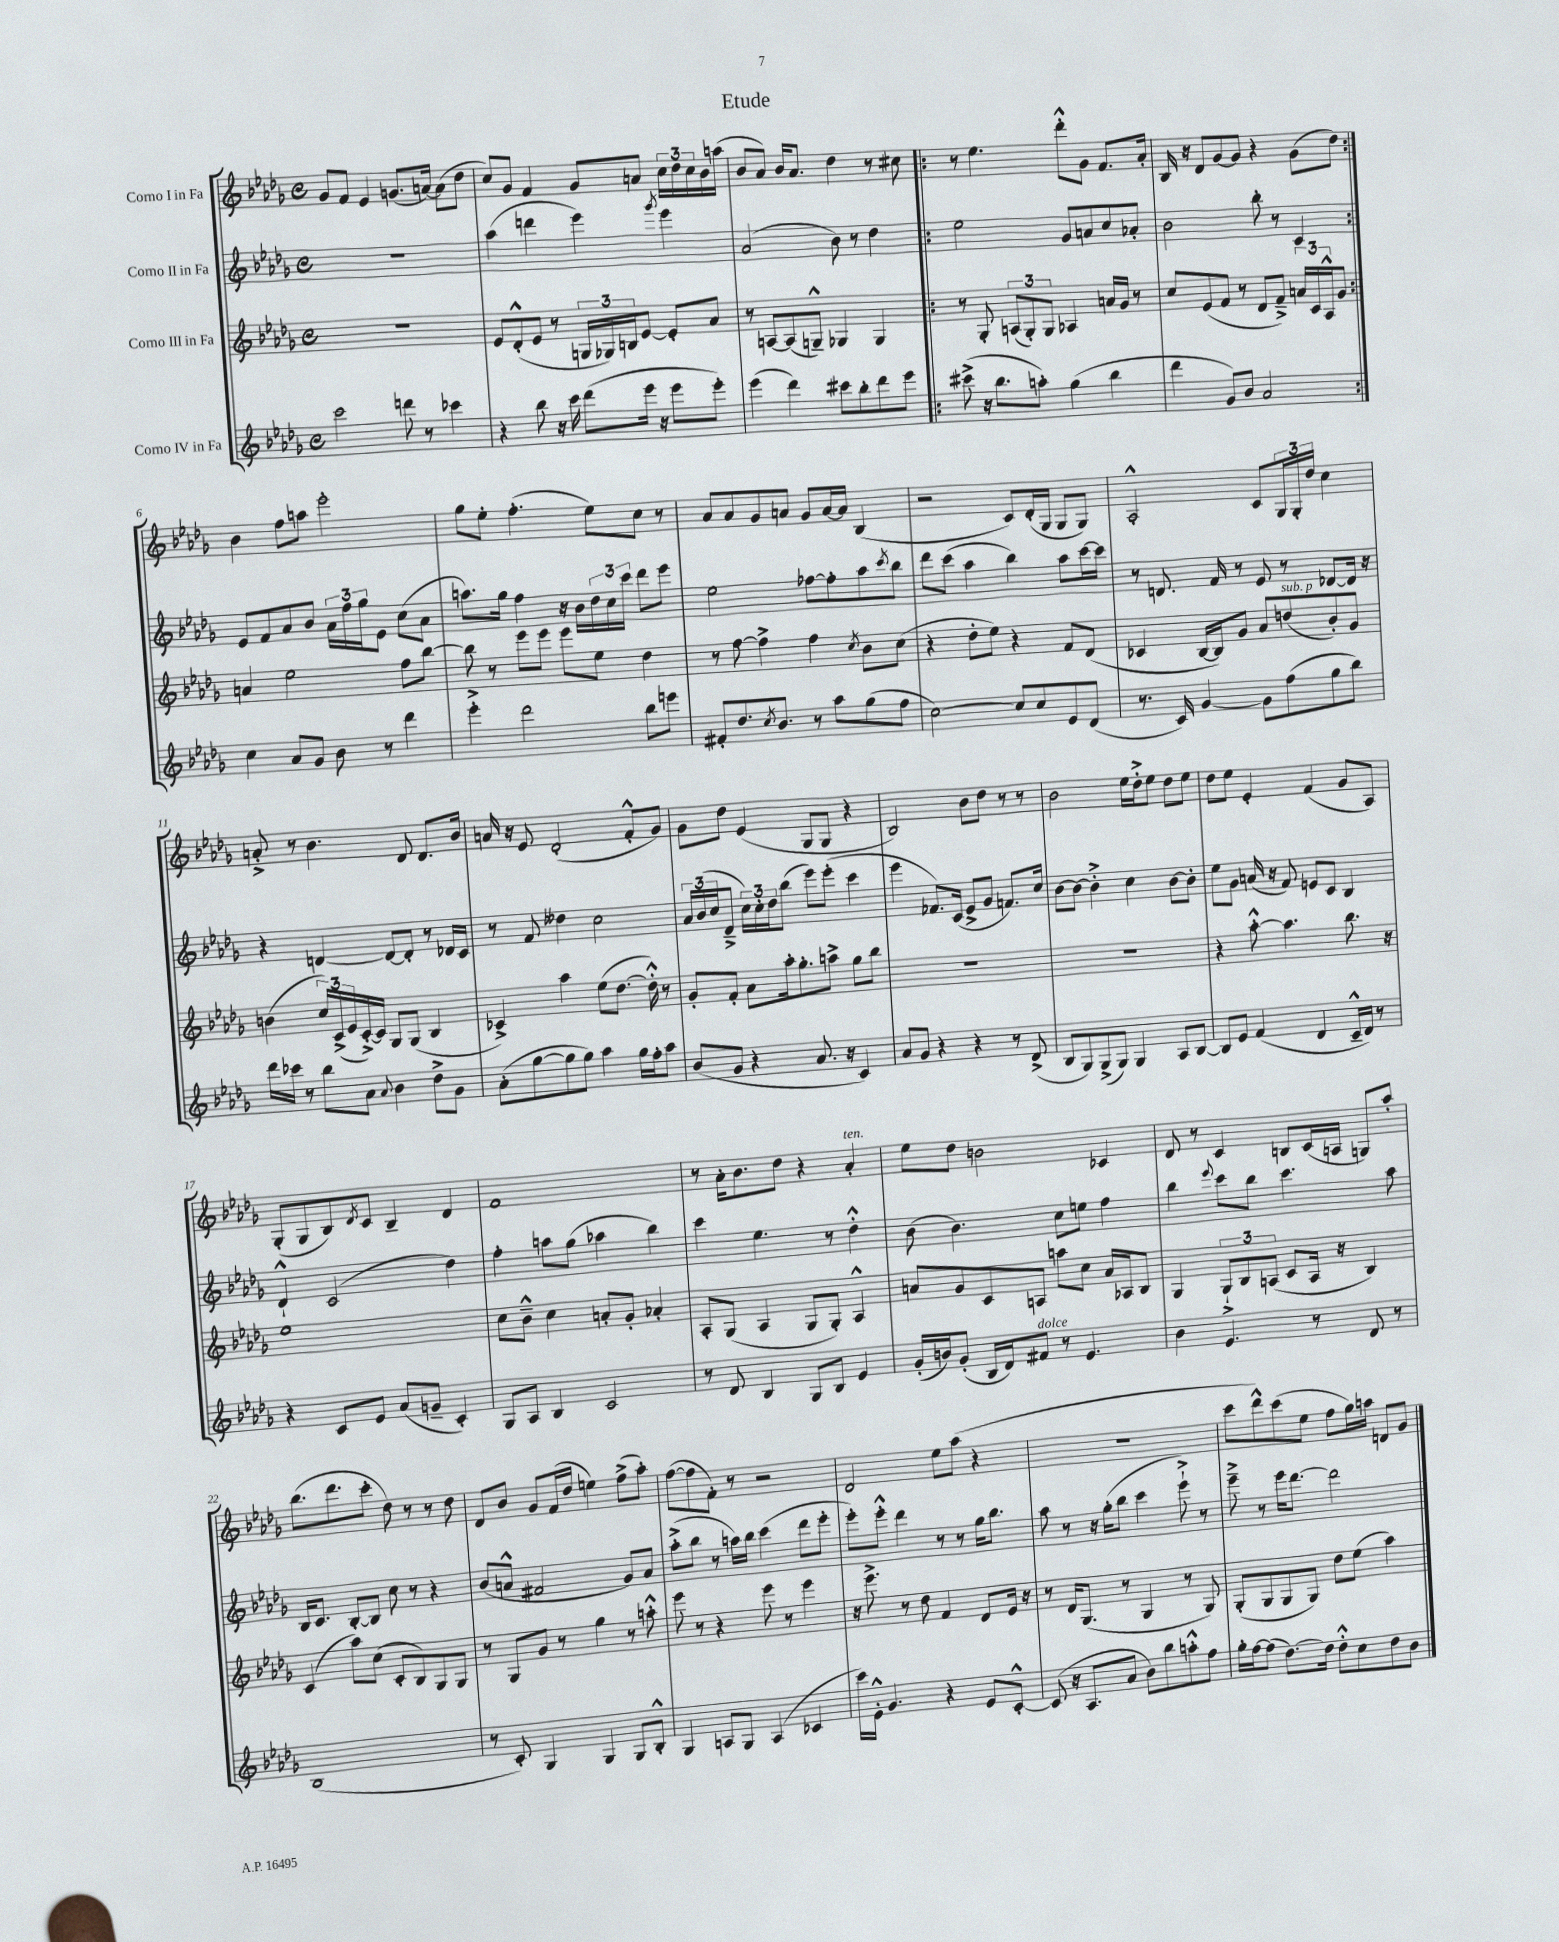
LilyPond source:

\header { title = "Etude" }
<<
\new StaffGroup <<
\new Staff = "s0" \with { instrumentName = "Corno I in Fa" } {
    \clef treble \key des \major \defaultTimeSignature \time 4/4
    ges'8 f'8 ees'4 g'8.( a'16~) a'8( des''8 |
    c''8) ges'8 f'4 ges'8 a'8 \tuplet 3/2 { c''16 des''16 c''16 } bes'16 a''16( |
    bes'8 aes'8) bes'16 aes'8. des''4 r8 cis''8 |
    \repeat volta 2 { r8 ees''4. des'''8-.-^ ges'8 f'8. aes'16-. |
    bes16 r16 des'8 ges'8~ ges'8 r4 ges'8( des''8) | }
    bes'4 f''8 a''8 ees'''2-. |
    ges''8 ees''8-. f''4.-.( ees''8) c''8 r8 |
    aes'8 aes'8 ges'8 a'8 ges'8 a'16~ a'16 bes4( |
    r2 c'8) des'16-.( ges16 ges8 ges8) |
    aes2-.-^ c'8 \tuplet 3/2 { ges16 ges16-. des''16 } c''4 |
    a'8-.-> r8 bes'4. des'8 des'8. bes'16 |
    a'16 r16 ees'8 des'2-.( f'8-.-^ ges'8) |
    ges'8 des''8 ees'4( ges8 ges8 r4 |
    bes2) bes'8 des''8 r8 r8 |
    bes'2 ees''16 des''16-.-> ees''8 des''8 ees''8 |
    des''8 ees''8 ees'4-. f'4( ges'8 aes8) |
    ges8-.( ges8 bes8) \acciaccatura { des'8 } c'8 bes4-- des'4 |
    f'1 |
    r8 aes'16-. bes'8. des''8 r4 aes'4-.^\markup { \italic "ten." } |
    ees''8 des''8 b'2 ces'4 |
    des'8 r8 c'4 b8 c'16( a16 g8) aes''8-. |
    bes''8.( des'''8. c'''8-. des''8) r8 r8 des''8 |
    des'8 bes'8 ges'8 f'16( des''16 e''4) f''8->( aes''8-.) |
    f''8~( f''8 f'8-.) r8 r2 |
    des'2 ees''8 aes''8( r4 |
    R1 |
    c'''8 des'''8-^) c'''8( ees''8 f''8 ges''16) a''16 d'8 ges'8 \bar "|." |
}
\new Staff = "s1" \with { instrumentName = "Corno II in Fa" } {
    \clef treble \key des \major \defaultTimeSignature \time 4/4
    R1 |
    aes''4( d'''4 ees'''4) \acciaccatura { ges'''8 } ees'''4 |
    aes'2( bes'8) r8 des''4 |
    \repeat volta 2 { ees''2 ges'8 a'8 c''8 aes'8-. |
    bes'2 bes''8-. r8 c'4 | }
    ees'8 f'8 aes'8 bes'8 \tuplet 3/2 { aes'16 f''16 ges''16 } ees'8 c''8( aes'8 |
    a''8.) ges''16 f''4 r16 bes'16 \tuplet 3/2 { des''16 c''16 c'''16 } des'''8 ees'''8 |
    ees''2 fes''8~ fes''8-. aes''8 \acciaccatura { c'''8 } bes''8 |
    des'''8 c'''8( aes''4 bes''4) aes''8 c'''16~ c'''16 |
    r8 d'8. f'16 r8 ees'8 r8 des'8~ des'16 r16 |
    r4 d'4~ d'8~ d'8-. r8 des'16 c'16 |
    r8 f'8 deses''4 c''2 |
    \tuplet 3/2 { aes'16 bes'16( c''16 } des'8---> \tuplet 3/2 { c''16) c''16-. des''16 } bes''8( ees'''8) ees'''8-.( c'''4 |
    ees'''4 fes'8.) c'16( ees'8-> ges'8 f'8.) c''16 |
    bes'8~ bes'8~ bes'4-.-> c''4 bes'8~ bes'8-. |
    ees''8 ges'8 a'16( r16 f'8) e'8 c'8 bes4 |
    des'4-!-^ c'2( des''4) |
    f''4-. a''8 ges''8( aes''4 bes''4) |
    c'''4 ees''4. r8 des''4-.-^ |
    bes'8( bes'4.) c''8 e''8 f''4 |
    bes''4 \appoggiatura { ees'''8 } c'''8 bes''8 c'''4. aes''8 |
    bes16 c'8. bes8~-. bes8 c''8 r8 r4 |
    bes'8( a'8-^ fis'2 ges'8) a'8 |
    aes''8-.->( bes''8 r8 a''16) bes''16 c'''4( des'''8 ees'''8-. |
    ees'''8-.) ees'''8-.-^ des'''4 r8 r8 ges''16 bes''8. |
    aes''8 r8 r16 ges''16-.( bes''8 c'''4 ees'''8-!->) r8 |
    ees'''8---> r8 ees'''16 des'''8.~ des'''2 \bar "|." |
}
\new Staff = "s2" \with { instrumentName = "Corno III in Fa" } {
    \clef treble \key des \major \defaultTimeSignature \time 4/4
    R1 |
    ees'8 des'8-.-^( ees'8 r8 \tuplet 3/2 { g16 ges16) b16 } ees'8~ ees'8-. aes'8 |
    r8 a8~ a8( g8---^) ges4 ges4 |
    \repeat volta 2 { r8 ges8-. \tuplet 3/2 { a8( ges8-.) ges8 } aes4 a'16 ges'16 r8 |
    c''8 ees'8( f'8 r8 des'8 f'8--->) \tuplet 3/2 { a'16 c'16 aes16-^ } ges'8 | }
    a'4 ees''2 f''8 bes''8~ |
    bes''8 r8 ees'''8 ees'''8 ees'''8 ees''8 des''4 |
    r8 f''8~ f''4-> f''4 \acciaccatura { c''8 } bes'8 c''8( |
    r4 des''8-. ees''8) r4 f'8 des'8( |
    ces'4 bes16~ bes16) ges'8 aes'8 d''8^\markup { \italic "sub. p" }( bes'8-.) ges'8 |
    b'4( \tuplet 3/2 { c''16) c'16->( ees'16 } c'16~-.->) c'16 ges8 ges8( bes4 |
    ces'4->) aes''4 ees''8( des''8.~ des''16-.-^) r8 |
    ges'8-. f'8-. aes'8 aes''16-. ges''8.-. a''8-> ges''8 bes''8 |
    R1 |
    R1 |
    r4 aes''8~-.-^ aes''4. bes''8. r16 |
    ees''1 |
    c''8 bes'8---^ c''4 a'8-. ges'8-. aes'4-. |
    aes8-. ges8( aes4 ges8 ges8-.) aes4-^ |
    a'8 ges'8 c'8 a8 a''8 c''8 a'16 aes16 bes8 |
    ges4 \tuplet 3/2 { ges8-!-> bes8 a8( } c'8 a16 r16 bes4) |
    c'4( aes''8) c''8( c'8-. bes8) ges8 ges8 |
    r8 ges8 ges'8 r8 ges''4 r8 a''8-.-^ |
    ees'''8 r8 r4 ees'''8 r8 ees'''4 |
    r16 ees'''8.-> r8 des''8 f'4 des'8 ees'16 r16 |
    r8 des'16 ges8.( r8 ges4 r8 ges8) |
    ges8-.( ges8 ges8 ges8) des''8 ees''8( aes''4) \bar "|." |
}
\new Staff = "s3" \with { instrumentName = "Corno IV in Fa" } {
    \clef treble \key des \major \defaultTimeSignature \time 4/4
    c'''2 d'''8 r8 ces'''4 |
    r4 bes''8 r16 c'''16 des'''8( ees'''16 r16 ees'''8 ees'''8-.) |
    ees'''4( des'''4) cis'''8 bes''8-. des'''8 ees'''8 |
    \repeat volta 2 { cis'''8->( r16 bes''8. a''8-.) ges''4( bes''4 |
    des'''4 ges'8) bes'8 aes'2 | }
    c''4 aes'8 ges'8 bes'8 r8 des'''4 |
    ees'''4-.-> des'''2 bes''8 e'''8 |
    fis'8-. des''8. \acciaccatura { c''8 } bes'8. r8 aes''8 ges''8( f''8 |
    c''2~) c''8 c''8 ees'8 des'8( |
    r8. c'16) ges'4~ ges'8 f''8( ges''8 bes''8) |
    des'''16 ces'''16 r8 bes''8 aes'8 \appoggiatura { aes'8 } bes'4 des''8-> ges'8 |
    aes'8-.( ges''8~ ges''8 ges''8) aes''4 ges''16 f''16-. aes''8 |
    bes'8( ges'8 r4 aes'8. r16 c'4) |
    aes'8 ges'8 r4 r4 r8 des'8->( |
    bes8 ges8) ges8->( ges8) ges4 aes8 bes8~ |
    bes8 ees'8 f'4( des'4 c'16---^ des'16) r8 |
    r4 c'8 ees'8 aes'8( g'8-- c'4-.) |
    ges8 aes8 bes4 c'2 |
    r8 des'8 bes4 ges8 bes8 ees'4 |
    ges'16-.( b'16) ges'8-.( bes16 des'16) fis'8^\markup { \italic "dolce" } r8 ees'4. |
    bes'4 ees'4. r8 des'8 r8 |
    bes1( |
    r8 c'8-.) ges4 ges4 ges8 bes8-.-^ |
    ges4 a8 ges8 a4( ces'4 |
    c'''16) ees'16-.-^ ges'4. r4 ees'8 c'8~-.-^ |
    c'8( r16 aes8. aes'8 bes'8) bes''8 a''8-.-^ f''8 |
    ges''16-. f''16~ f''8( des''8.~) des''16 des''8-.-^ c''8 des''8 bes'8 \bar "|." |
}
>>
>>
